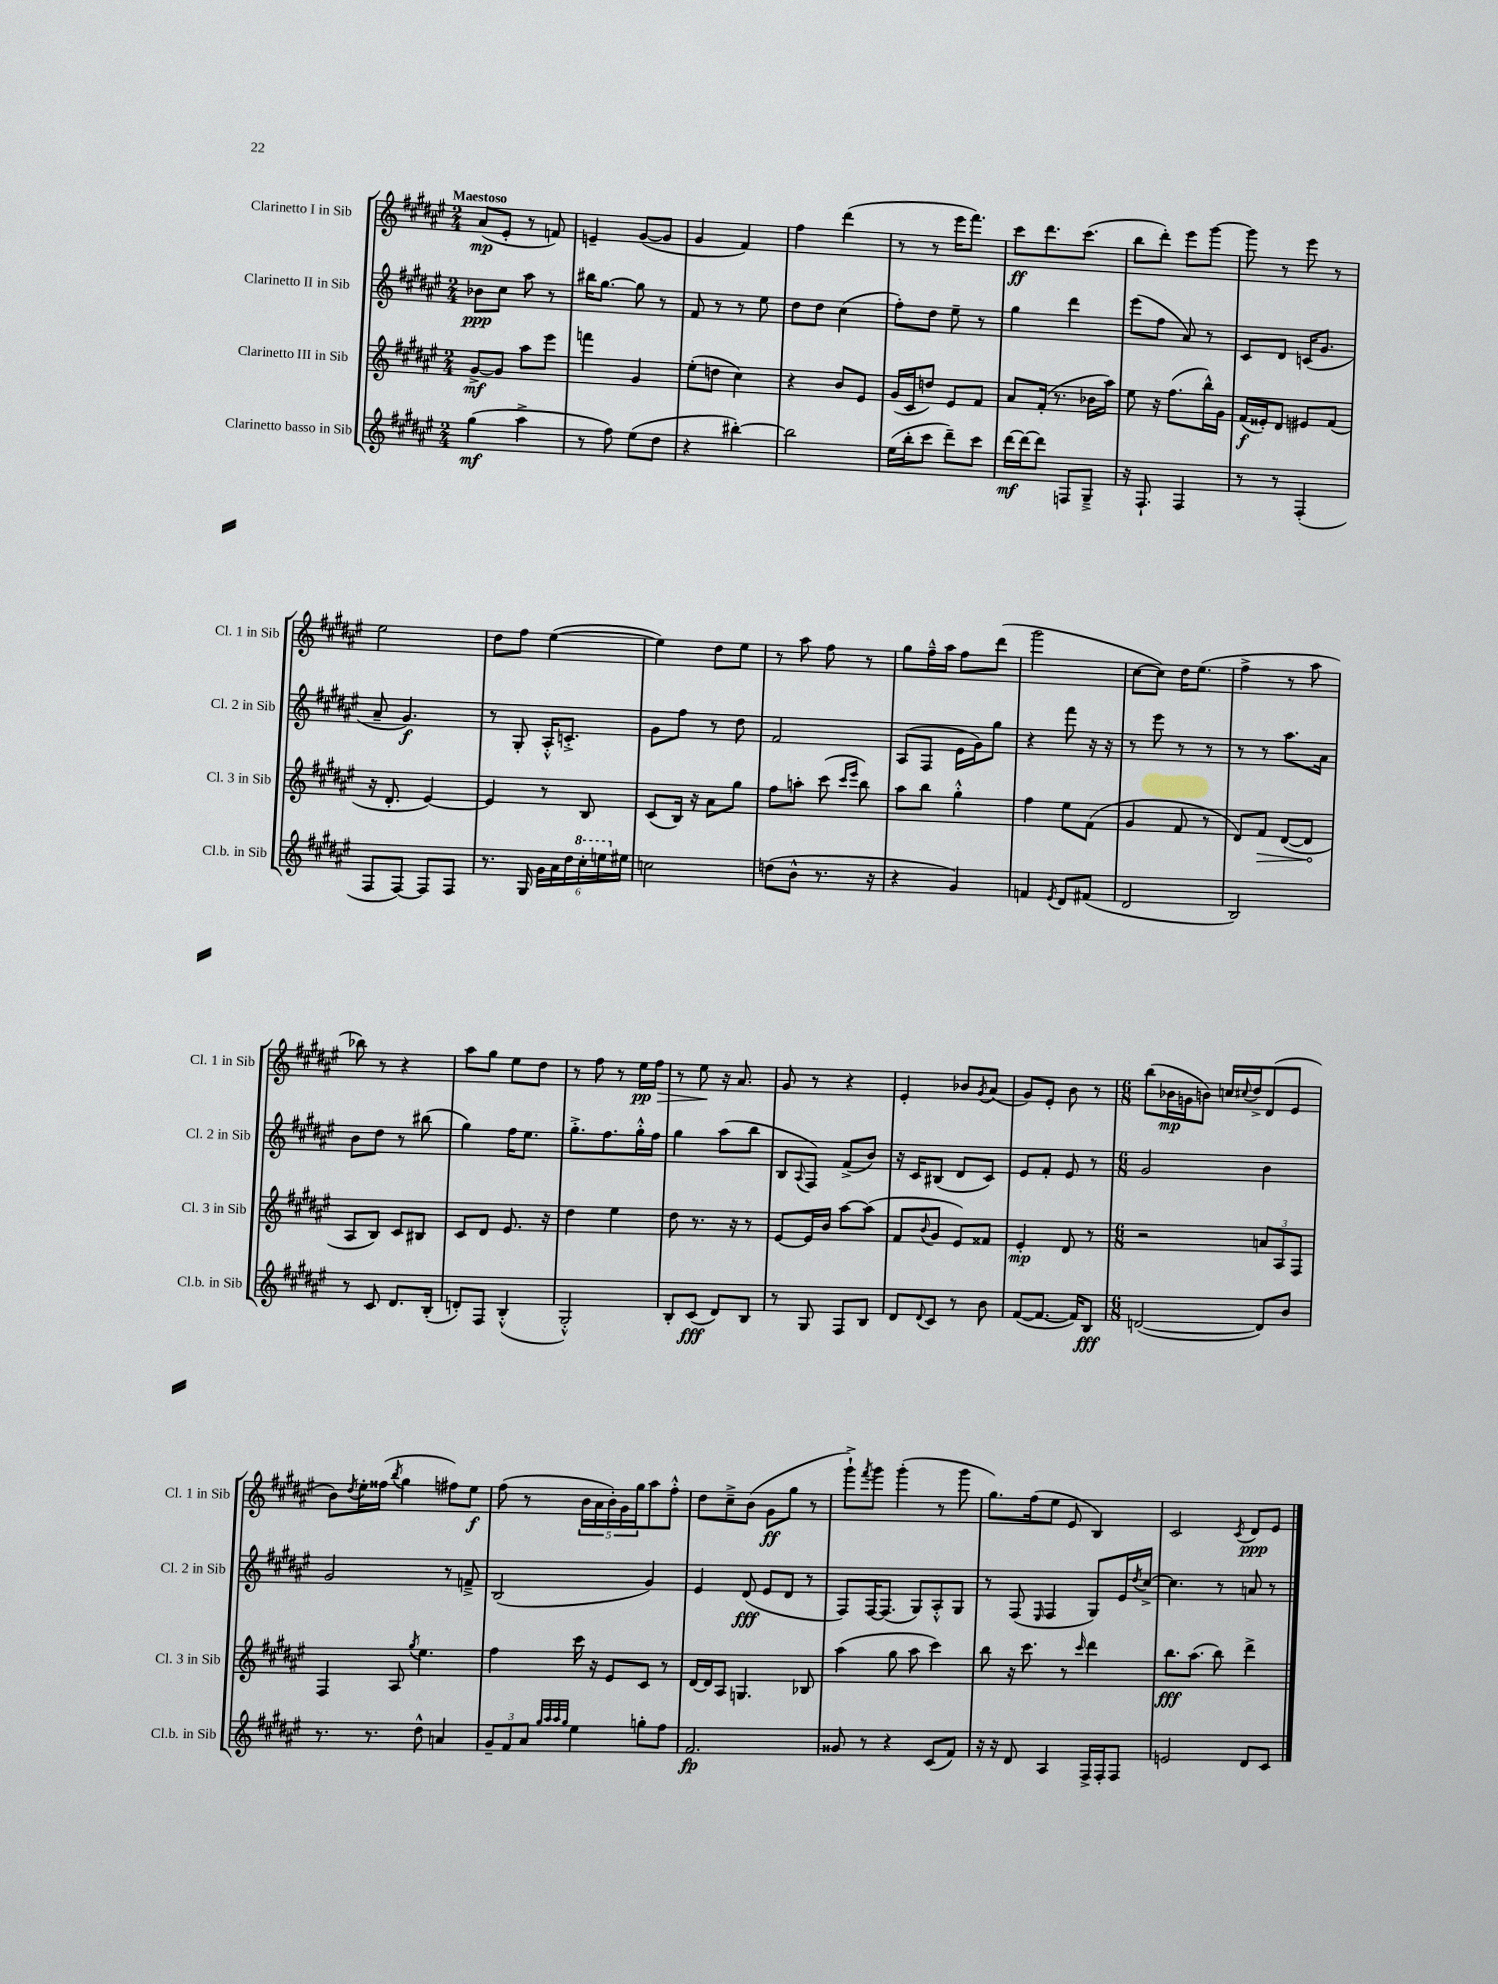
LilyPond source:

<<
\new StaffGroup <<
\new Staff = "s0" \with { instrumentName = "Clarinetto I in Sib" shortInstrumentName = "Cl. 1 in Sib" } {
    \clef treble \key fis \major \numericTimeSignature \time 2/4 \tempo "Maestoso"
    ais'8\mp( eis'8-. r8 f'8) |
    e'4-- gis'8~( gis'8 |
    gis'4 fis'4) |
    fis''4 dis'''4( |
    r8 r8 eis'''16 fis'''8.) |
    cis'''8\ff dis'''8. cis'''8.( |
    b''8 dis'''8-.) eis'''8 gis'''8~ |
    gis'''8 r8 eis'''8 r8 |
    eis''2 |
    dis''8 fis''8 eis''4~( |
    eis''4) dis''8 eis''8 |
    r8 ais''8 fis''8 r8 |
    gis''8 fis''16---^ ais''16 fis''8 dis'''8( |
    gis'''2 |
    cis''8~ cis''8) dis''16 eis''8.( |
    fis''4-> r8 ais''8 |
    bes''8) r8 r4 |
    ais''8 gis''8 eis''8 dis''8 |
    r8 fis''8 r8 eis''16\pp\> fis''16 |
    r8 eis''8\! r16 ais'8. |
    gis'8 r8 r4 |
    eis'4-. bes'8 \acciaccatura { gis'8 } ais'8( |
    gis'8) eis'8-. b'8 r8 |
    \numericTimeSignature \time 6/8 b''8( bes'16\mp g'16 b'8) c''16 \appoggiatura { cis''8 } dis''16-> dis'8( eis'8 |
    b'8) \acciaccatura { dis''8 } eis''16-. fisis''16( \acciaccatura { b''8 } gis''4 fis''8) eis''8\f |
    fis''8( r8 \tuplet 5/4 { b'16 ais'16 b'16-.) gis'16 gis''16 } ais''8 fis''8-.-^ |
    dis''8 cis''8---> b'8( gis'8\ff gis''8 r8 |
    gis'''8-!->) \acciaccatura { fis'''8 } gis'''8 gis'''4-.( r8 gis'''8 |
    gis''8.) fis''16( eis''8 eis'8 b4) |
    cis'2 \acciaccatura { cis'8 } dis'8\ppp eis'8 \bar "|." |
}
\new Staff = "s1" \with { instrumentName = "Clarinetto II in Sib" shortInstrumentName = "Cl. 2 in Sib" } {
    \clef treble \key fis \major \numericTimeSignature \time 2/4
    bes'8\ppp cis''8 ais''8 r8 |
    bis''16 gis''8.~ gis''8 r8 |
    fis'8 r8 r8 eis''8 |
    dis''8 dis''8 cis''4( |
    fis''8-.) dis''8 eis''8-- r8 |
    gis''4 dis'''4 |
    eis'''8( fis''8 ais'8) r8 |
    cis'8 dis'8 c'16( gis'8. |
    ais'8-- gis'4.\f) |
    r8 gis8-. ais16-.-^ c'8.-.-> |
    gis'8 fis''8 r8 dis''8 |
    fis'2 |
    ais8( fis8 eis'16 gis'16) gis''8 |
    r4 fis'''8 r16 r16 |
    r8 eis'''8 r8 r8 |
    r8 r8 ais''8. ais'16 |
    b'8 dis''8 r8 bis''8( |
    gis''4) fis''16 eis''8. |
    gis''8.-.-> fis''8. gis''16-.-^ fis''16 |
    gis''4 ais''8( b''8 |
    b8 \appoggiatura { ais8 } fis8) fis'8->( b'8) |
    r16 cis'16 bis8( dis'8 cis'8) |
    eis'8 fis'8-. eis'8 r8 |
    \numericTimeSignature \time 6/8 gis'2 b'4 |
    gis'2 r8 f'8---> |
    b2( gis'4) |
    eis'4 dis'8\fff( eis'8 dis'8 r8 |
    fis8) fis16~ fis8.( gis8) ais8-.-^ gis8 |
    r8 fis8( \grace { eis16 } fis4 gis8) eis'16 \acciaccatura { dis''8 } cis''16~-> |
    cis''4. r8 a'8 r8 \bar "|." |
}
\new Staff = "s2" \with { instrumentName = "Clarinetto III in Sib" shortInstrumentName = "Cl. 3 in Sib" } {
    \clef treble \key fis \major \numericTimeSignature \time 2/4
    gis'8~->\mf gis'8 ais''8 eis'''8 |
    f'''4 gis'4 |
    eis''8-.( d''8 cis''4) |
    r4 b'8 eis'8 |
    gis'16( cis'16 d''8) eis'8 fis'8 |
    ais'8 fis'16-.( r8. bes'16 ais''16) |
    eis''8 r16 fis''8.( b''16-^) gis'16 |
    fis'16\f( eisis'16-.) dis'8 eis'8 fis'8( |
    r16 dis'8.-. eis'4~) |
    eis'4 r8 b8 |
    cis'8( b16) r16 ais'8 gis''8 |
    fis''8 a''8-. cis'''8( \grace { cis'''16 eis'''16 } b''8) |
    ais''8 b''8 gis''4-.-^ |
    fis''4 eis''8 fis'8( |
    gis'4 fis'8 r8 |
    dis'8) \once \override Hairpin.circled-tip = ##t fis'8\> dis'8~( dis'8\! |
    ais8 b8) cis'8 bis8 |
    cis'8 dis'8 eis'8. r16 |
    dis''4 eis''4 |
    dis''8 r8. r16 r8 |
    eis'8~ eis'16 b'16 ais''8~ ais''8( |
    fis'8 \appoggiatura { b'8 } gis'8 eis'8) fisis'8 |
    eis'4-.\mp dis'8 r8 |
    \numericTimeSignature \time 6/8 r2 \tuplet 3/2 { a'8 ais8 fis8 } |
    fis4 ais8 \acciaccatura { gis''8 } eis''4. |
    fis''4 cis'''16 r16 eis'8 cis'8 r8 |
    dis'16~ dis'16 ais8 g4. bes8 |
    ais''4( gis''8 ais''8 cis'''4) |
    b''8 r16 cis'''8. r8 \grace { cis'''16 } dis'''4 |
    b''8.\fff ais''8.( b''8) dis'''4-> \bar "|." |
}
\new Staff = "s3" \with { instrumentName = "Clarinetto basso in Sib" shortInstrumentName = "Cl.b. in Sib" } {
    \clef treble \key fis \major \numericTimeSignature \time 2/4
    gis''4\mf( ais''4-> |
    r8 fis''8) eis''8( dis''8 |
    r4 bis''4~-.) |
    bis''2 |
    eis''16( b''16-. cis'''8 dis'''8--) cis'''8 |
    dis'''16~\mf dis'''16~ dis'''8 f8 gis8---> |
    r16 fis8.-! fis4 |
    r8 r8 fis4-.( |
    fis8 fis8~) fis8 fis8 |
    r8. gis16 \tuplet 6/4 { gis'16 ais'16 dis''16 \ottava #1 cis'''16-. e'''16 \ottava #0 eis''!16 } |
    c''2 |
    d''8( b'8-^ r8. r16 |
    r4 gis'4) |
    f'4 \acciaccatura { eis'8 } dis'8 fis'8( |
    dis'2 |
    b2) |
    r8 cis'8 dis'8. b16-.( |
    d'8-.) fis8 b4-.-^( |
    gis2-.-^) |
    b8-. cis'8\fff( dis'8) b8 |
    r8 gis8 fis8 b8 |
    dis'8 \appoggiatura { dis'8 } cis'8 r8 b'8 |
    fis'8~( fis'8.~ fis'16) b8\fff |
    \numericTimeSignature \time 6/8 d'2~( d'8) b'8 |
    r8. r8. dis''8-^ a'4 |
    \tuplet 3/2 { gis'8-- fis'8 ais'8 } \grace { gis''32 ais''32 ais''32 gis''32 } eis''4 g''8-. fis''8 |
    fis'2.\fp |
    gisis'8 r8 r4 cis'8( fis'8) |
    r16 r16 dis'8 ais4 fis16-> fis16-. fis8 |
    e'2 dis'8 cis'8 \bar "|." |
}
>>
>>
\layout { \context { \Score \remove "Bar_number_engraver" } }
